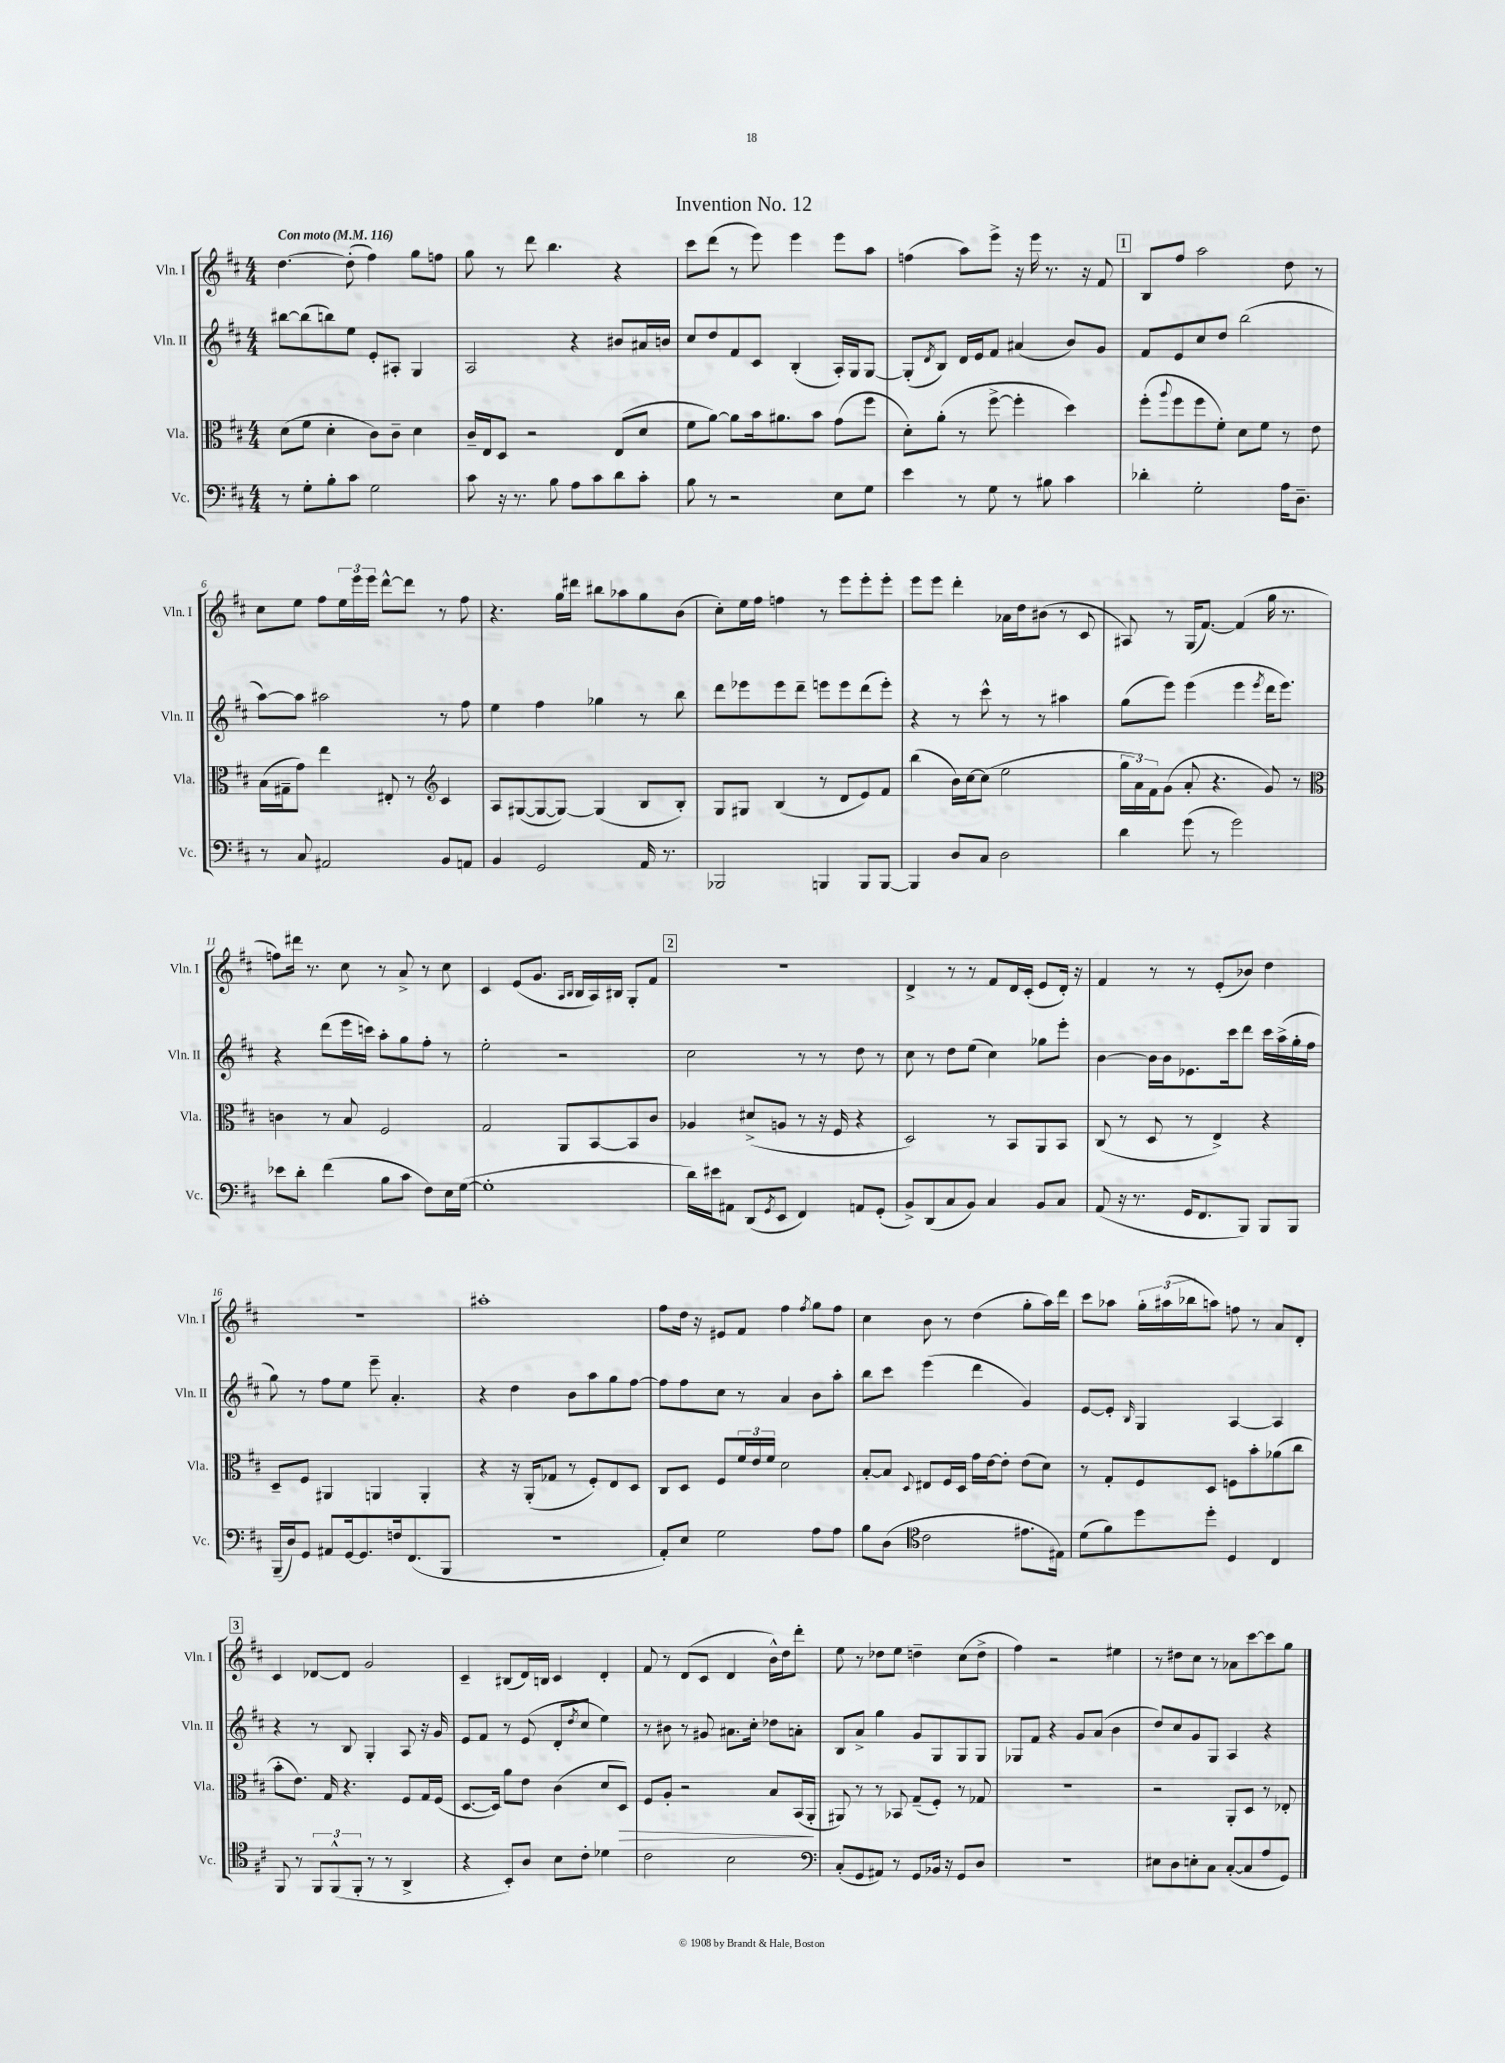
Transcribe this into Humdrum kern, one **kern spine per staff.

**kern	**kern	**dynam	**kern	**kern
*part4	*part3	*part3	*part2	*part1
*staff4	*staff3	*staff3	*staff2	*staff1
*I"Vc.	*I"Vla.	*	*I"Vln. II	*I"Vln. I
*I'Vc.	*I'Vla.	*	*I'Vln. II	*I'Vln. I
*clefF4	*clefC3	*	*clefG2	*clefG2
*k[f#c#]	*k[f#c#]	*	*k[f#c#]	*k[f#c#]
*M4/4	*M4/4	*	*M4/4	*M4/4
*MM116	*MM116	*	*MM116	*MM116
=1	=1	=1	=1	=1
!	!	!	!	!LO:TX:a:B:t=Con moto
8r	(8d\L	.	[8bb#X\L	[4.dd\
8G'\L	8f#\J	.	(8bb#\]	.
8B'\	4d'\	.	8bbn\)	.
8c#\J	.	.	8ee\J	(8dd'\]
2G\	8c#\L)	.	8e'/L	4ff#\)
.	8c#~\J	.	8A#X'/J	.
.	4d\	.	4G/	8gg\L
.	.	.	.	8ffn\J
=2	=2	=2	=2	=2
8c#\	16c#~/LL	.	2A/	8gg\
.	16E/J	.	.	.
16r	8D/J	.	.	8r
8.r	.	.	.	.
.	2r	.	.	8ddd\
8B\	.	.	.	4.bb\
8A\L	.	.	4r	.
8c#\	.	.	.	.
8d\	(8E/L	.	8b#X/L	4r
8c#'\J	8d/J	.	16a#X/L	.
.	.	.	16bn/JJ	.
=3	=3	=3	=3	=3
8B\	8f#\L	.	8cc#/L	8ccc#\L
8r	[8a\J)	.	8dd/	(8ddd\J
2r	8a\L]	.	8f#/	8r
.	16b\k	.	8c#/J	8eee\)
.	8.a#X\	.	.	.
.	.	.	(4B'/	4eee\
.	8b\J	.	.	.
8E\L	(8g\L	.	16A'/LL)	8eee\L
.	.	.	16G/J	.
8G\J	8ff#\J	.	[8G/J	8aa\J
=4	=4	=4	=4	=4
4e\	8d'\L)	.	(8G'/L]	(4ffn\
.	.	.	8qd/	.
.	(8a'\J	.	8B/J)	.
8r	8r	.	16d/LL	8aa\L)
.	.	.	16e/J	.
8G\	[8ff#^\	.	8f#/J	8eee^\J
8r	4ff#'\]	.	(4a#X/	16r
.	.	.	.	16eee\
8B#X\	.	.	.	8.r
4c#\	4dd\)	.	8b/L)	.
.	.	.	.	16r
.	.	.	8g/J	8f#/
!!LO:REH:place=s1:t=1
=5	=5	=5	=5	=5
4d-X'\	(8ff#'\L	.	8f#/L	8B/L
.	8qqaa/	.	.	.
.	8ff#\	.	8e/	8ff#/J
2G'\	8ff#\	.	8cc#/	2aa\
.	8f#'\J)	.	8dd/J	.
.	8d\L	.	(2bb\	.
.	8f#\J	.	.	.
16A\KL	8r	.	.	8dd\
8.D~\J	.	.	.	.
.	8e\	.	.	8r
!!LO:LB:g=z
=6	=6	=6	=6	=6
8r	(16B\LL	.	[8aa\L)	8cc#\L
.	16G#X~\J	.	.	.
8C#/	8g\J)	.	8aa\J]	8ee\J
2AA#X/	4ee\	.	2aa#X\	8ff#\L
.	.	.	.	24ee\L
.	.	.	.	24eee\
.	.	.	.	24eee\JJ
.	8E#X'/	.	.	[8ddd^^\L
.	8r	.	.	8ddd\J]
*	*clefG2	*	*	*
8BB/L	4c#/	.	8r	8r
8AAn/J	.	.	8ff#\	8ff#\
=7	=7	=7	=7	=7
4BB/	8A/L	.	4ee\	4.r
.	([8G#X/	.	.	.
2GG/	8G#/_	.	4ff#\	.
.	8G#/J_)	.	.	16gg\LL
.	.	.	.	16ddd#X\JJ
.	(4G#/]	.	4gg-X\	8bb#X\L
.	.	.	.	8aa-X\
16AA/	8B/L	.	8r	8gg\
8.r	.	.	.	.
.	8B'/J)	.	8bb\	(8b\J
=8	=8	=8	=8	=8
2BBB-X/	8G/L	.	8ddd\L	8cc#'\L)
.	8G#X/J	.	8eee-X\	16ee\L
.	.	.	.	16ff#\JJ
.	(4B/	.	8eee-\	4ffn\
.	.	.	8ddd~\J	.
4BBBn/	8r	.	8eeen\L	8r
.	8d/L	.	8eee\	8eee\L
8BBB/L	8e/)	.	(8ddd\	8eee'\
[8BBB/J	8f#/J	.	8eee'\J)	8eee'\J
=9	=9	=9	=9	=9
4BBB/]	(4bb\	.	4r	8eee\L
.	.	.	.	8eee\J
8D/L	16b\LL)	.	8r	4ddd'\
.	[16cc#\J	.	.	.
8C#/J	(8cc#\J]	.	8ccc#^^\	.
2D\	2ee\	.	8r	16a-X\LL
.	.	.	.	16dd\J
.	.	.	8r	(8b#X\J
.	.	.	4aa#X\	8r
.	.	.	.	8c#/
=10	=10	=10	=10	=10
4d\	24gg\LL	.	(8gg\L	8A#X/)
.	24a\)	.	.	.
.	24f#\J	.	.	.
.	(8g\J	.	8eee\J)	8r
(8g\	8a'/	.	(4eee\	(16G/KL
.	.	.	.	[8.f#/J)
8r	4.r	.	.	.
2g\)	.	.	4eee\	(4f#/]
.	.	.	8qeee/	.
.	8g/)	.	16ddd\KL	16gg\
.	.	.	8.eee\J)	8.r
.	8r	.	.	.
!!LO:LB:g=z
=11	=11	=11	=11	=11
*	*clefC3	*	*	*
8e-X\L	4cn\	.	4r	8ffn\L)
8d'\J	.	.	.	16ddd#X\Jk
.	.	.	.	8.r
(4f#\	8r	.	(8ddd\L	.
.	8B/	.	16eee\L	8cc#\
.	.	.	16cccn\JJ)	.
8B\L	2F#/	.	8aa'\L	8r
8c#\J	.	.	8gg\	8a^/
8F#\L)	.	.	8ff#'\J	8r
16E\L	.	.	8r	8cc#\
([16G\JJ	.	.	.	.
=12	=12	=12	=12	=12
1G']	2G/	.	2ee'\	4c#/
.	.	.	.	(8e/L
.	.	.	.	8.g/J
.	8AA/L	.	2r	.
.	.	.	.	16qqA/LL
.	.	.	.	16qqB/JJ
.	.	.	.	16B/LL
.	[8BB/	.	.	16A/)
.	.	.	.	16B#X/JJ
.	8BB/]	.	.	8G'/L
.	8c#/J	.	.	8f#/J
!!LO:REH:place=s1:t=2
=13	=13	=13	=13	=13
16d\LL)	4A-X/	.	2cc#\	1r
16e#X\J	.	.	.	.
8AA#X\J	.	.	.	.
(8DD/L	(8d#X^/L	.	.	.
8qGG/	.	.	.	.
8EE/J	8An/J	.	.	.
4FF#/)	8r	.	8r	.
.	16r	.	8r	.
.	16F#/	.	.	.
8AAn/L	4r	.	8dd\	.
(8GG'/J	.	.	8r	.
=14	=14	=14	=14	=14
8BB^/L)	2D/)	.	8cc#\	4d^/
(8DD/	.	.	8r	.
8C#/	.	.	8dd\L	8r
8BB/J)	.	.	(8ee\J	8r
4C#/	8r	.	4cc#\)	8f#/L
.	8BB/L	.	.	16d/L
.	.	.	.	(16c#'/JJ
8BB/L	8AA/	.	8gg-X\L	8e/L
8C#/J	8BB/J	.	8eee'\J	16d'/Jk)
.	.	.	.	16r
=15	=15	=15	=15	=15
(8AA/	(8C#/	.	[4b\	4f#/
16r	8r	.	.	.
8.r	.	.	.	.
.	8D/	.	16b\LL]	8r
.	.	.	16b\J	.
16GG/KL	8r	.	8.e-X\	8r
8.FF#/	.	.	.	.
.	4E^/)	.	.	(8e'/L
.	.	.	16ccc#\k	.
8BBB/J)	.	.	8ddd\J	8b-X/J)
8BBB/L	4r	.	16ccc#\LL	4dd\
.	.	.	(16aa^\	.
8BBB/J	.	.	16gg'\	.
.	.	.	16ff#\JJ	.
!!LO:LB:g=z
=16	=16	=16	=16	=16
(16BBB~/LL	8D~/L	.	8gg\)	1r
16D/J)	.	.	.	.
8GG/J	8F#/J	.	8r	.
8AA#X/L	4AA#X/	.	8ff#\L	.
[16GG/k	.	.	8ee\J	.
8.GG/]	.	.	.	.
.	4AAn/	.	8eee~\	.
16Fn/k	.	.	4.a'/	.
(8.FF#/	.	.	.	.
.	4AA'/	.	.	.
8BBB/J	.	.	.	.
=17	=17	=17	=17	=17
1r	4r	.	4r	1aa#X'
.	16r	.	4dd\	.
.	(16AA'/KL	.	.	.
.	8G-X/J	.	.	.
.	8r	.	8b\L	.
.	8F#'/L)	.	8aa\	.
.	8E/	.	8gg\	.
.	8D/J	.	[8ff#\J	.
=18	=18	=18	=18	=18
8AA'/L)	8C#/L	.	8ff#\L]	8ff#\L
8E/J	8D/J	.	8ff#\	16dd\Jk
.	.	.	.	16r
2G\	8F#/L	.	8cc#\J	8e#X/L
.	24f#/L	.	8r	8f#/J
.	24e/	.	.	.
.	24f#/JJ	.	.	.
.	2d\	.	4a/	4ff#\
.	.	.	.	8qff#/
8A\L	.	.	8b\L	8gg\L
8A\J	.	.	8aa'\J	8ff#\J
=19	=19	=19	=19	=19
8B\L	[8B'/L	.	8bb\L	4cc#\
(8D\J	8B/J]	.	8ccc#\J	.
*clefC4	*	*	*	*
.	8qqD/	.	.	.
2c#\	8E#X/L	.	(4eee\	8b\
.	16F#/L	.	.	8r
.	16D/JJ	.	.	.
.	16g\LL	.	4ddd\	(4dd\
.	[16e\J	.	.	.
.	8e'\J]	.	.	.
8.e#X\L	(8e\L	.	4g/)	8gg'\L
.	8d\J)	.	.	16aa\L)
16E#X\Jk)	.	.	.	16ddd\JJ
=20	=20	=20	=20	=20
(8d\L	8r	.	[8e/L	8ccc#\L
8f#\)	8G'/L	.	8e'/J]	8aa-X\J
.	.	.	16qqB/	.
8dd\	8F#/	.	4G/	24gg'\LL
.	.	.	.	(24aa#X\
.	.	.	.	24bb-X\J
8dd'\J	8D/J	.	.	8aan\J)
4D/	8Fn\L	.	[4A/	8ffn\
.	8b'\	.	.	8r
4C#/	(8a-X\	.	4A/]	8a/L
.	8cc#\J	.	.	8d'/J
!!LO:LB:g=z
!!LO:REH:place=s1:t=3
=21	=21	=21	=21	=21
8FF#/	8b'\L	.	4r	4c#/
8r	8.e\J)	.	.	.
12FF#/L	.	.	8r	[8d-X/L
.	16G/	.	.	.
(12FF#^^/	.	.	.	.
.	4.r	.	8B/	8d-/J]
12FF#'/J	.	.	.	.
8r	.	.	4G'/	2g/
8r	.	.	.	.
4AA^/	8F#/L	.	8A/	.
.	16G/L	.	16r	.
.	(16F#/JJ	.	16g/	.
=22	=22	=22	=22	=22
4r	[8.D/L	.	8e/L	4c#~/
.	.	.	8f#/J	.
.	16D/Jk])	.	.	.
8BB'/L)	8a\L	.	8r	(8B#X/L
8A/J	8e\J	.	(8e/	16d/L)
.	.	.	.	16Bn/JJ
8B\L	(4c#\	.	8d'/L	4c#/
.	.	.	8qdd/	.
8c#'\J	.	.	8cc#/J	.
4d-X\	8d/L	.	4ee\)	4d'/
!	!	!LO:HP:b	!	!
.	8D/J)	>	.	.
=23	=23	=23	=23	=23
2c#\	8F#/L	.	8r	8f#/
.	8A'/J	.	8b#X\	8r
.	2r	.	8r	(8d/L
.	.	.	8g#X/	8c#/J
2B\	.	.	8.a#X\L	4d/
.	.	.	16cc#'\Jk	.
.	8B/L	.	8dd-X\L	16b^^\LL)
.	.	.	.	16dd\J
.	(16BB/L	.	8an'\J	8ddd'\J
.	16AA'/JJ	.	.	.
.	.	]	.	.
=24	=24	=24	=24	=24
*clefF4	*	*	*	*
(8C#'/L	8AA#X/)	.	8B/L	8ee\
8GG/	8r	.	8a^/J	8r
8AA#X/J)	8r	.	4gg\	8dd-X\L
8r	8BB-X/	.	.	8ee\J
8GG/L	(8G~/L	.	8g/L	4ddn~\
16BB-X/Jk	8F#'/J)	.	8G/	.
16r	.	.	.	.
8GG/L	8r	.	8G/	(8cc#\L
8D/J	8G-X/	.	8G/J	8dd^\J
=25	=25	=25	=25	=25
1r	1r	.	8G-X/L	4ff#\)
.	.	.	8f#/J	.
.	.	.	4r	2r
.	.	.	8g/L	.
.	.	.	(8a/J	.
.	.	.	4b\	4ee#X\
=26	=26	=26	=26	=26
8E#X\L	2r	.	8dd/L)	8r
8D\	.	.	8cc#/	8dd#X\L
8En'\	.	.	8g/	8cc#\J
8C#\J	.	.	8G/J	8r
([8C#'/L	8AA'/L	.	4A/	8a-X\L
8C#/]	8D/J	.	.	[8ccc#\
8A/	8r	.	4r	8ccc#\]
8GG/J)	8E-X'/	.	.	8gg\J
==	==	==	==	==
*-	*-	*-	*-	*-
